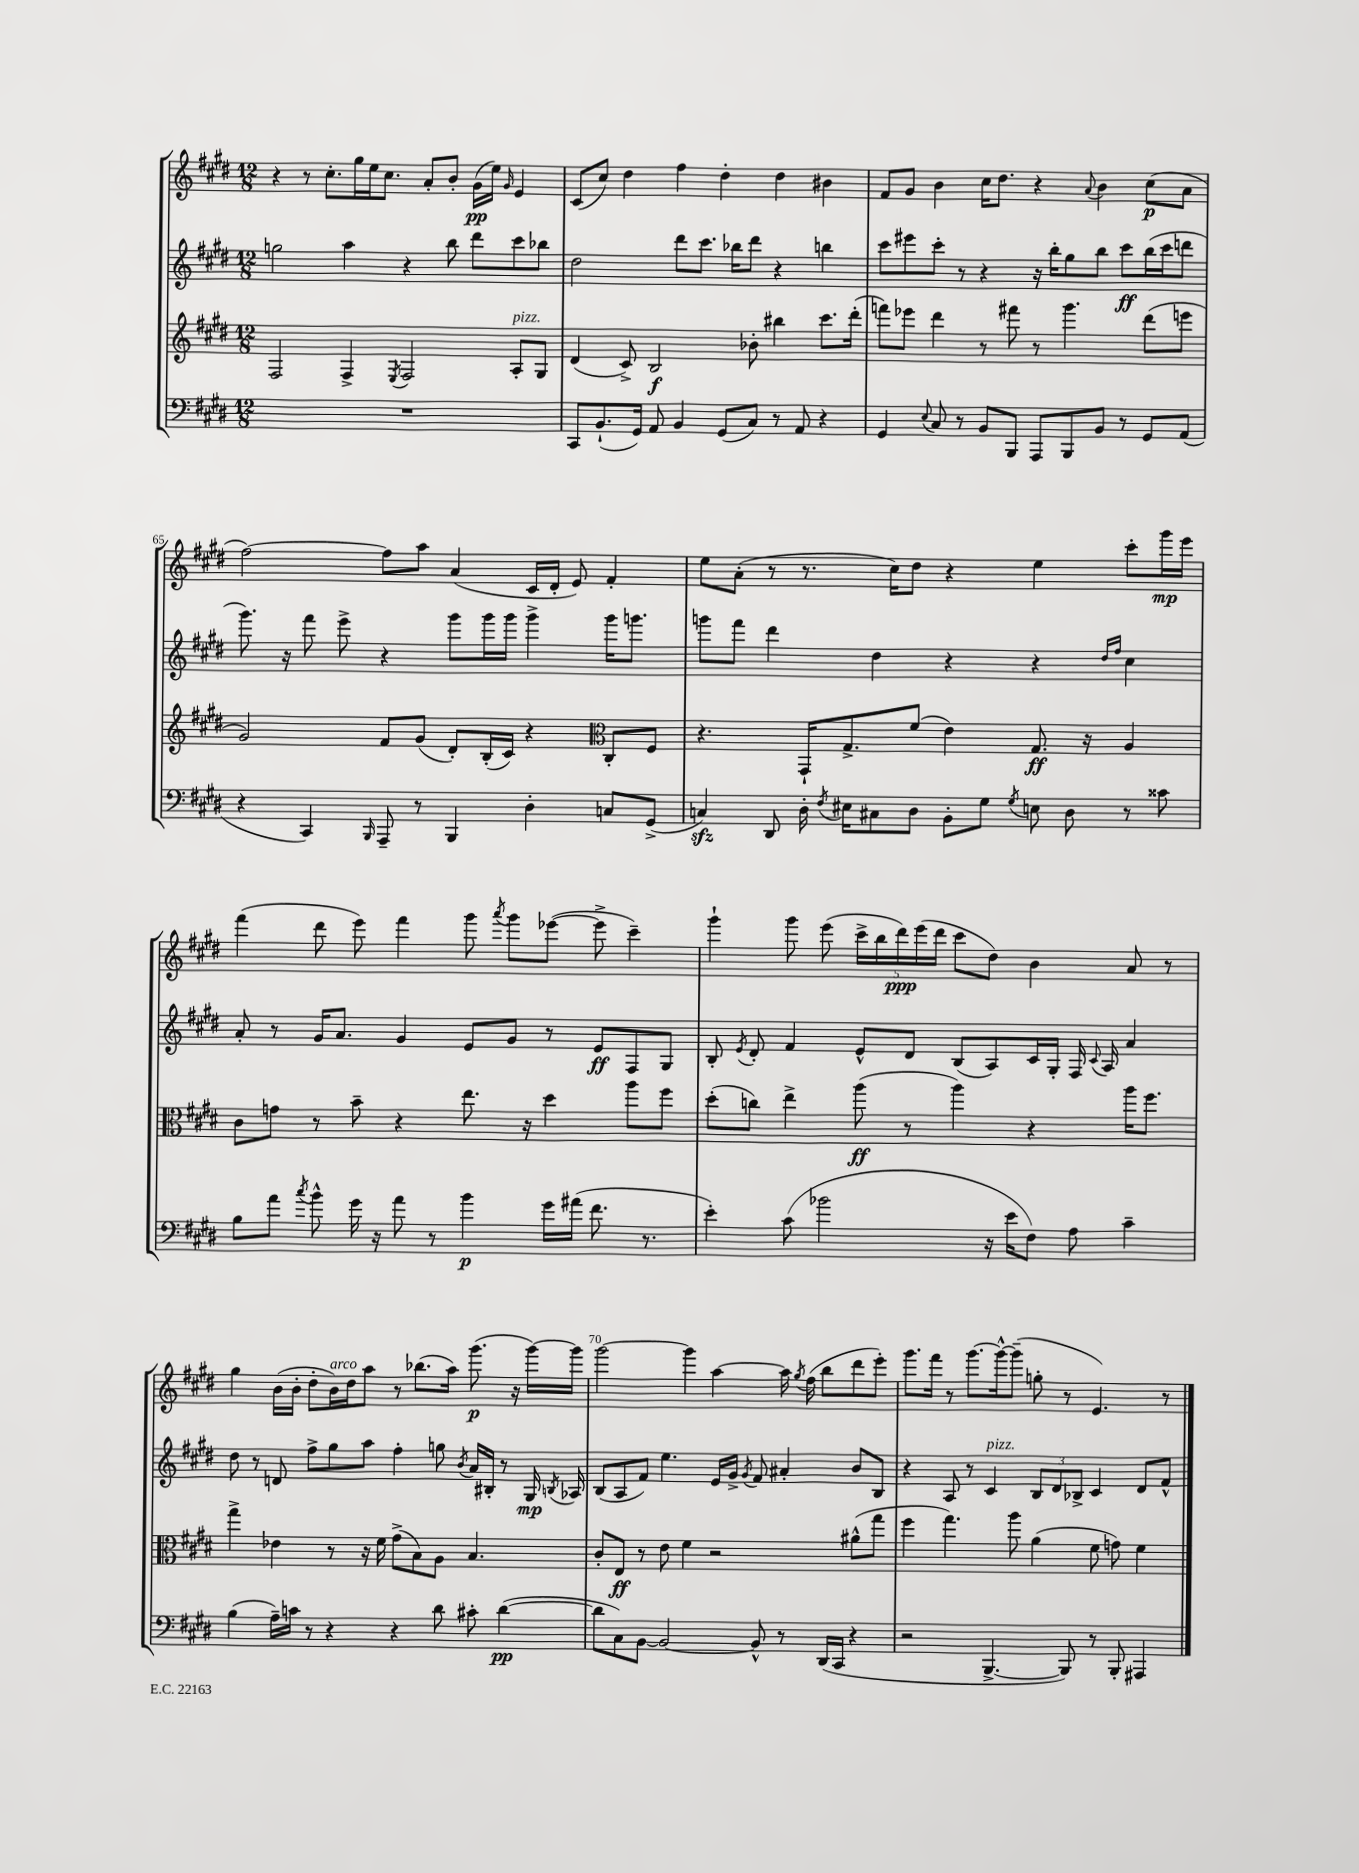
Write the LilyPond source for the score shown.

<<
\new StaffGroup <<
\new Staff = "s0" {
    \clef treble \key e \major \numericTimeSignature \time 12/8
    \autoBeamOff r4 r8 cis''8.[-. gis''16 e''16 cis''8.] a'8[-. b'8]-. gis'16[\pp( e''16]) \grace { gis'16 } e'4 |
    cis'8[( cis''8]) dis''4 fis''4 dis''4-. dis''4 bis'4 |
    fis'8[ gis'8] b'4 cis''16[ dis''8.] r4 \appoggiatura { a'8 } b'4 cis''8[\p( a'8] |
    fis''2~) fis''8[ a''8] a'4( cis'16[ dis'16]-. e'8) fis'4-. |
    e''8[ a'8]-.( r8 r8. cis''16[) dis''8] r4 e''4 cis'''8[-. gis'''16\mp e'''16] |
    fis'''4( dis'''8 e'''8) fis'''4 gis'''8 \acciaccatura { a'''8 } gis'''8[ ees'''8]~( ees'''8-> cis'''4--) |
    gis'''4-! gis'''8 e'''8( \tuplet 5/4 { cis'''16[-> b''16 dis'''16\ppp) e'''16( dis'''16] } cis'''8[ dis''8]) b'4 a'8 r8 |
    gis''4 b'16[( b'16]-. dis''8[-. b'16^\markup { \italic "arco" }) dis''16 a''8] r8 bes''8.[( a''16]) gis'''8.\p( r16 gis'''16[~) gis'''16] |
    gis'''2~ gis'''4 a''4~ a''16 \acciaccatura { gis''8 } fis''16( b''8[ dis'''8 e'''8]-.) |
    gis'''8.[ fis'''16] r8 gis'''8.[~ gis'''16~-^ gis'''8]--( g''8-. r8 e'4.) r8 \bar "|." |
}
\new Staff = "s1" {
    \clef treble \key e \major \numericTimeSignature \time 12/8
    \autoBeamOff g''2 a''4 r4 b''8 dis'''8[ cis'''8 bes''8] |
    dis''2 dis'''8[ cis'''8.] bes''16[ dis'''8] r4 b''4 |
    cis'''8[ eis'''8 cis'''8]-. r8 r4 r16 b''16[-. gis''8 b''8] cis'''8[\ff b''16( cis'''16 d'''8] |
    gis'''8.) r16 fis'''8 e'''8-> r4 gis'''8[ gis'''16 gis'''16] gis'''4-> gis'''16[ g'''8.] |
    g'''8[ fis'''8] dis'''4 dis''4 r4 r4 \grace { dis''16[ fis''16] } cis''4 |
    a'8-. r8 gis'16[ a'8.] gis'4 e'8[ gis'8] r8 e'8[\ff fis8 gis8] |
    b8-. \acciaccatura { e'8 } dis'8-. fis'4 e'8[-^ dis'8] b8[( a8) cis'16 gis16]-. fis16 \appoggiatura { cis'8 } a16 a'4 |
    dis''8 r8 d'8 fis''8[-> gis''8 a''8] fis''4-. g''8 \acciaccatura { b'8 } a'16[ bis16]-. r8 gis16\mp \acciaccatura { b8 } aes16 |
    b8[( a8 fis'8]) e''4. e'16[ gis'16]-> \acciaccatura { gis'8 } fis'8 ais'4-. b'8[ b8] |
    r4 a8 r8 cis'4^\markup { \italic "pizz." } \tuplet 3/2 { b8[ dis'8 bes8]-> } cis'4 dis'8[ fis'8]-^ \bar "|." |
}
\new Staff = "s2" {
    \clef treble \key e \major \numericTimeSignature \time 12/8
    \autoBeamOff fis2 fis4-> \acciaccatura { e8 } fis2 a8[-.^\markup { \italic "pizz." } gis8] |
    dis'4( cis'8->) b2\f bes'8-. bis''4 cis'''8.[ dis'''16]-.( |
    f'''8[) ees'''8] dis'''4 r8 fis'''8 r8 gis'''4. dis'''8[( e'''8] |
    gis'2) fis'8[ gis'8]( dis'8[-.) b16-.( cis'16]) r4 \clef alto cis8[-. fis8] |
    r4. gis,16[-! gis8.-> fis'8]( e'4) gis8.\ff r16 a4 |
    cis'8[ g'8] r8 b'8-- r4 e''8. r16 dis''4 a''8[ fis''8] |
    dis''8[-.( c''8]) e''4-> a''8\ff( r8 a''4) r4 a''16[ fis''8.] |
    gis''4-> ees'4 r8 r16 fis'16 gis'8[->( b8) a8] b4. |
    cis'8[-. e8]\ff r8 e'8 fis'4 r2 ais'8[-^( gis''8] |
    fis''4 gis''4.) a''8 a'4( fis'8 g'8) fis'4 \bar "|." |
}
\new Staff = "s3" {
    \clef bass \key e \major \numericTimeSignature \time 12/8
    \autoBeamOff R1. |
    cis,8[ b,8.-!( gis,16]) a,8 b,4 gis,8[( cis8]) r8 a,8 r4 |
    gis,4 \appoggiatura { e8 } cis8 r8 b,8[ b,,8] a,,8[ b,,8 b,8] r8 gis,8[ a,8]( |
    r4 cis,4) \grace { b,,16 } a,,8-- r8 b,,4 dis4-. c8[ gis,8]->( |
    c4\sfz) dis,8 dis16-. \acciaccatura { fis8 } eis16[ cis8 dis8] b,8[-. gis8] \acciaccatura { gis8 } e8 dis8 r8 cisis'8 |
    b8[ a'8] \acciaccatura { cis''8 } b'8-^ gis'16 r16 a'8 r8 b'4\p gis'16[ ais'16]( fis'8. r8. |
    e'4-.) cis'8( bes'2 r16 e'16[ fis8]) a8 cis'4-- |
    b4( a16[--) c'16] r8 r4 r4 dis'8 cis'8-. dis'4~\pp( |
    dis'8[ cis8) b,8]~ b,2~ b,8-^ r8 dis,16[( cis,16] r4 |
    r2 b,,4.~-> b,,8) r8 b,,8-. ais,,4 \bar "|." |
}
>>
>>
\layout { \context { \Score currentBarNumber = #62 \override BarNumber.break-visibility = ##(#f #t #t) barNumberVisibility = #(every-nth-bar-number-visible 5) } }
